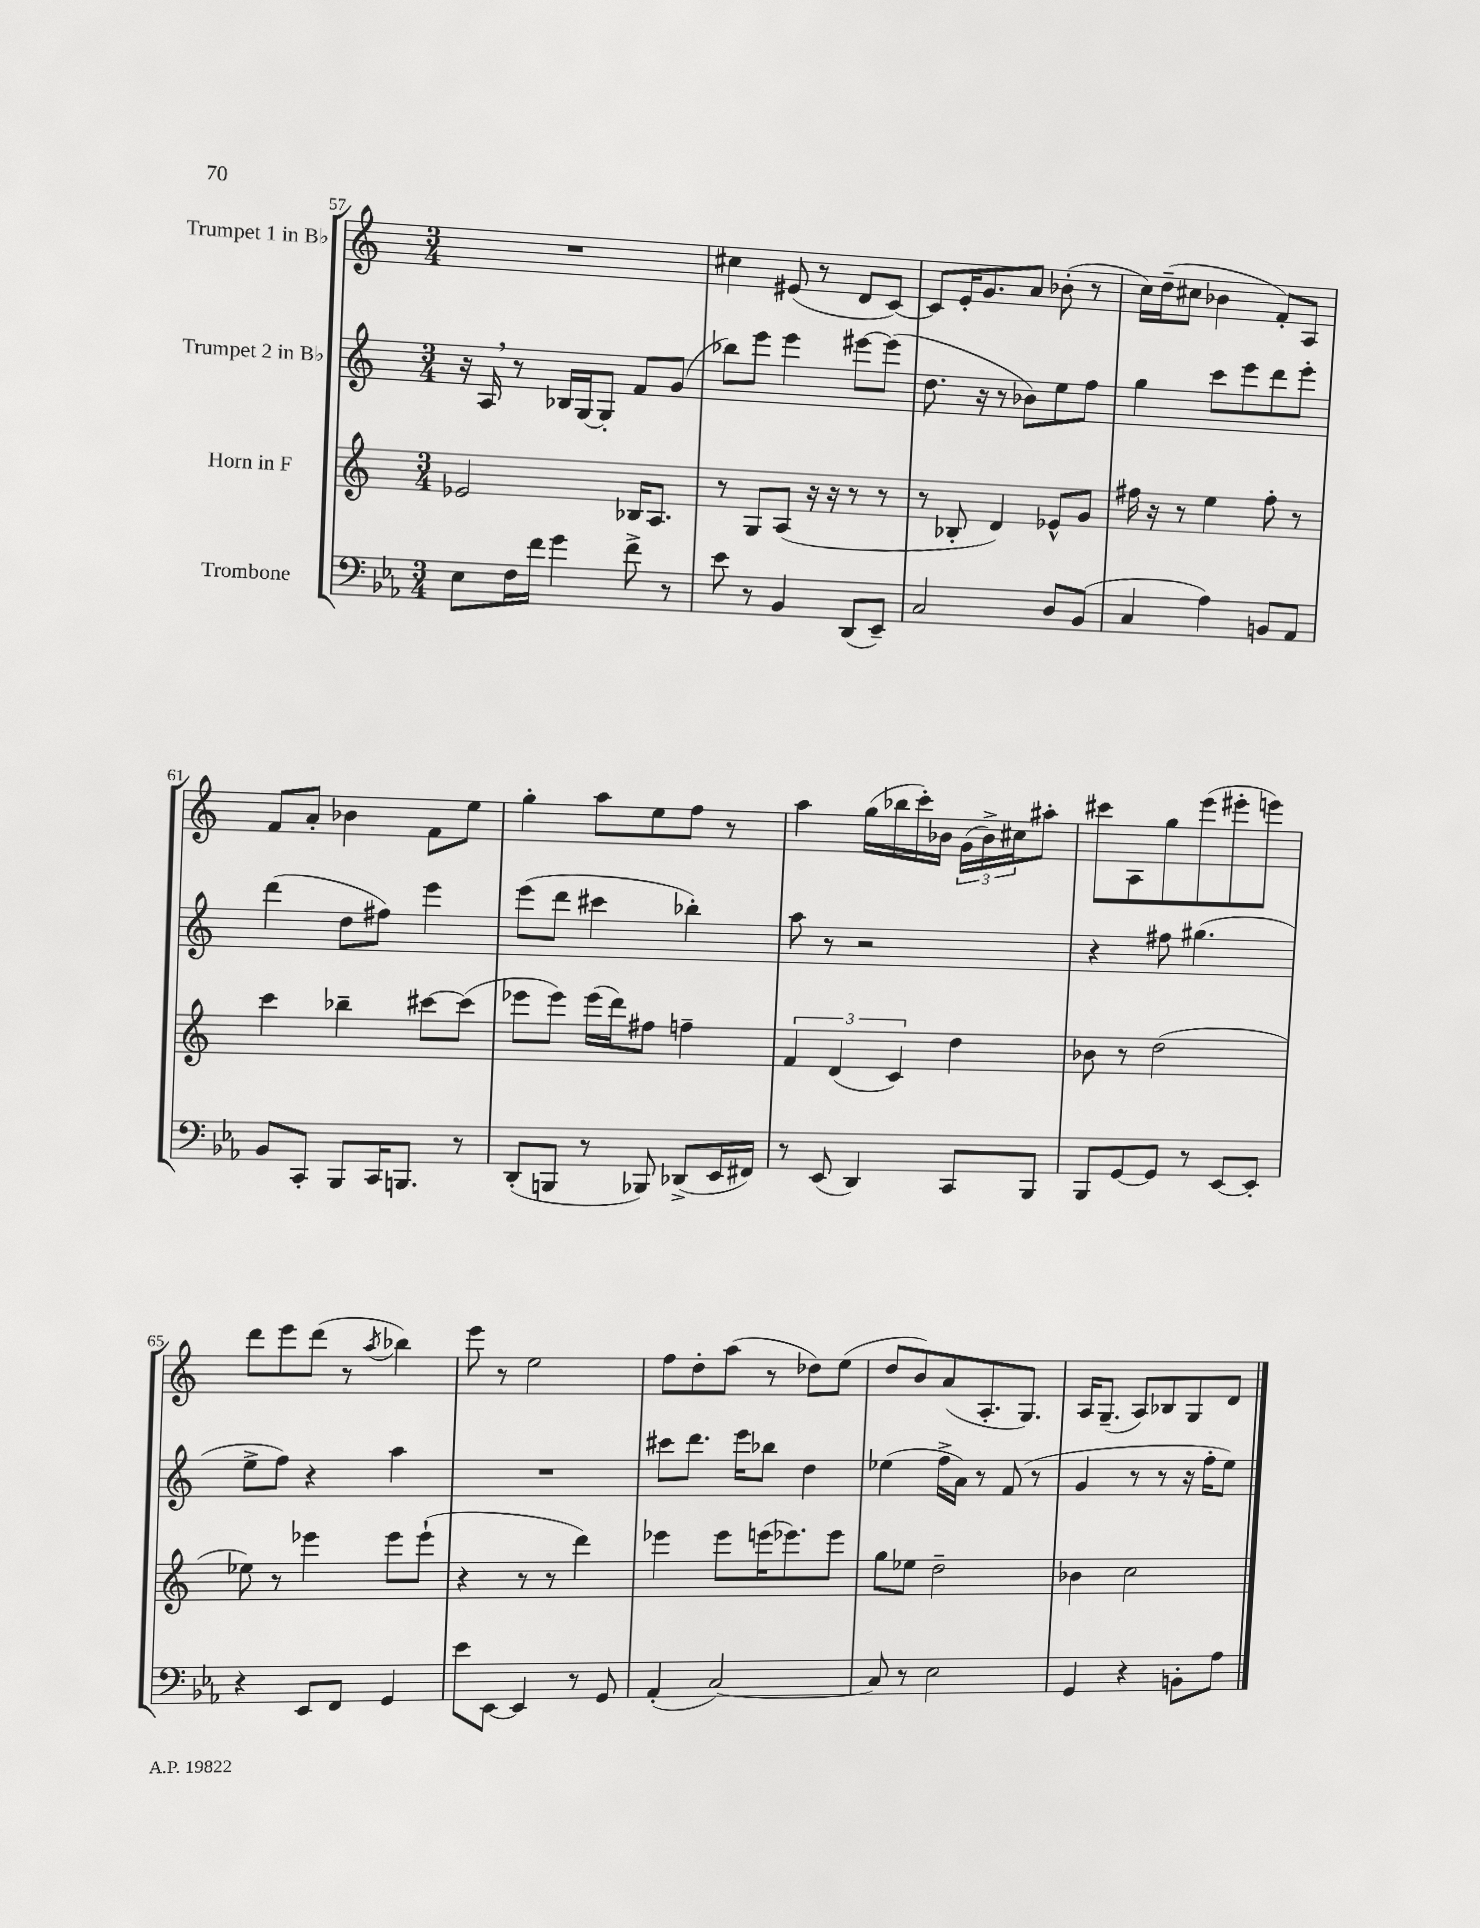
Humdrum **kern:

**kern	**kern	**kern	**kern
*staff4	*staff3	*staff2	*staff1
*clefF4	*clefG2	*clefG2	*clefG2
*k[b-e-a-]	*k[]	*k[]	*k[]
*M3/4	*M3/4	*M3/4	*M3/4
8E-	2e-	16r	2.r
.	.	16A	.
16F	.	8r	.
16f	.	.	.
4g	.	16B-	.
.	.	[16G	.
.	.	8G']	.
8f^	16B-	8f	.
.	8.A	.	.
8r	.	(8g	.
=	=	=	=
8e-	8r	8bb-)	4cc#
8r	8G	8eee	.
4BB-	(8A	4eee	(8e#
.	16r	.	8r
.	16r	.	.
(8DD	8r	[8eee#	8d
8EE-~)	8r	(8eee#]	[8c)
=	=	=	=
2C	8r	8.dd	8c]
.	8B-'	.	16e'
.	.	16r	8.g
.	4d)	8r	.
.	.	8b-)	8a
8D	8e-^^	8ee	(8b-'
(8BB-	8g	8ff	8r
=	=	=	=
4C	16ff#	4gg	16cc)
.	16r	.	(16dd~
.	8r	.	8cc#
4A-)	4ee	8ccc	4b-
.	.	8eee	.
8BB	8ff#'	8ddd	8f')
8AA-	8r	8eee'	8A
=	=	=	=
8BB-	4ccc	(4ddd	8f
8CC'	.	.	8a'
8BBB-	4bb-~	8dd	4b-
16CC	.	8ff#)	.
8.BBB	.	.	.
.	[8ccc#	4eee	8f
8r	(8ccc#]	.	8ee
=	=	=	=
(8DD'	8eee-	(8eee	4gg'
8BBB	8eee-)	8ddd	.
8r	(16eee-	4ccc#	8aa
.	16ddd)	.	.
8BBB-)	8ff#	.	8ee
(8DD-^	4ff~	4bb-')	8ff
16EE-	.	.	8r
16FF#)	.	.	.
=	=	=	=
8r	6f	8aa	4aa
(8EE-	.	8r	.
.	(6d	.	.
4DD)	.	2r	(16gg
.	.	.	16bb-
.	6c)	.	.
.	.	.	16ccc')
.	.	.	16b-
8CC	4dd	.	(24g
.	.	.	24b-^)
.	.	.	24cc#
8BBB-	.	.	8aa#'
=	=	=	=
8BBB-	8b-	4r	8ccc#
[8GG	8r	.	8A
8GG]	(2dd	8ff#	8gg
8r	.	(4.gg#	(8eee
[8EE-	.	.	8eee#'
8EE-']	.	.	8eee)
=	=	=	=
4r	8ee-)	8ee^	8ddd
.	8r	8ff)	8eee
8EE-	4eee-	4r	(8ddd
8FF	.	.	8r
.	.	.	8qaa
4GG	8eee-	4aa	4bb-)
.	(8eee-`	.	.
=	=	=	=
8e-	4r	2.r	8eee
[8EE-	.	.	8r
4EE-]	8r	.	2ee
.	8r	.	.
8r	4ddd)	.	.
8GG	.	.	.
=	=	=	=
(4AA-'	4eee-	8ccc#	8ff
.	.	8.ddd	8dd'
[2C)	8eee-	.	(8aa
.	.	16eee	.
.	(16eee	8bb-	8r
.	8.eee-)	.	.
.	.	4dd	8dd-)
.	8eee-	.	(8ee
=	=	=	=
8C]	8gg	(4ee-	8dd
8r	8ee-	.	8b)
2E-	2dd~	16ff^	(8a
.	.	16a)	.
.	.	8r	8.A'
.	.	(8f	.
.	.	.	8.G)
.	.	8r	.
=	=	=	=
4GG	4b-	4g	16A
.	.	.	(8.G~
4r	2cc	8r	8A)
.	.	8r	8B-
8BB'	.	16r	8G
.	.	16ff'	.
8A-	.	8ee)	8d
==	==	==	==
*-	*-	*-	*-
